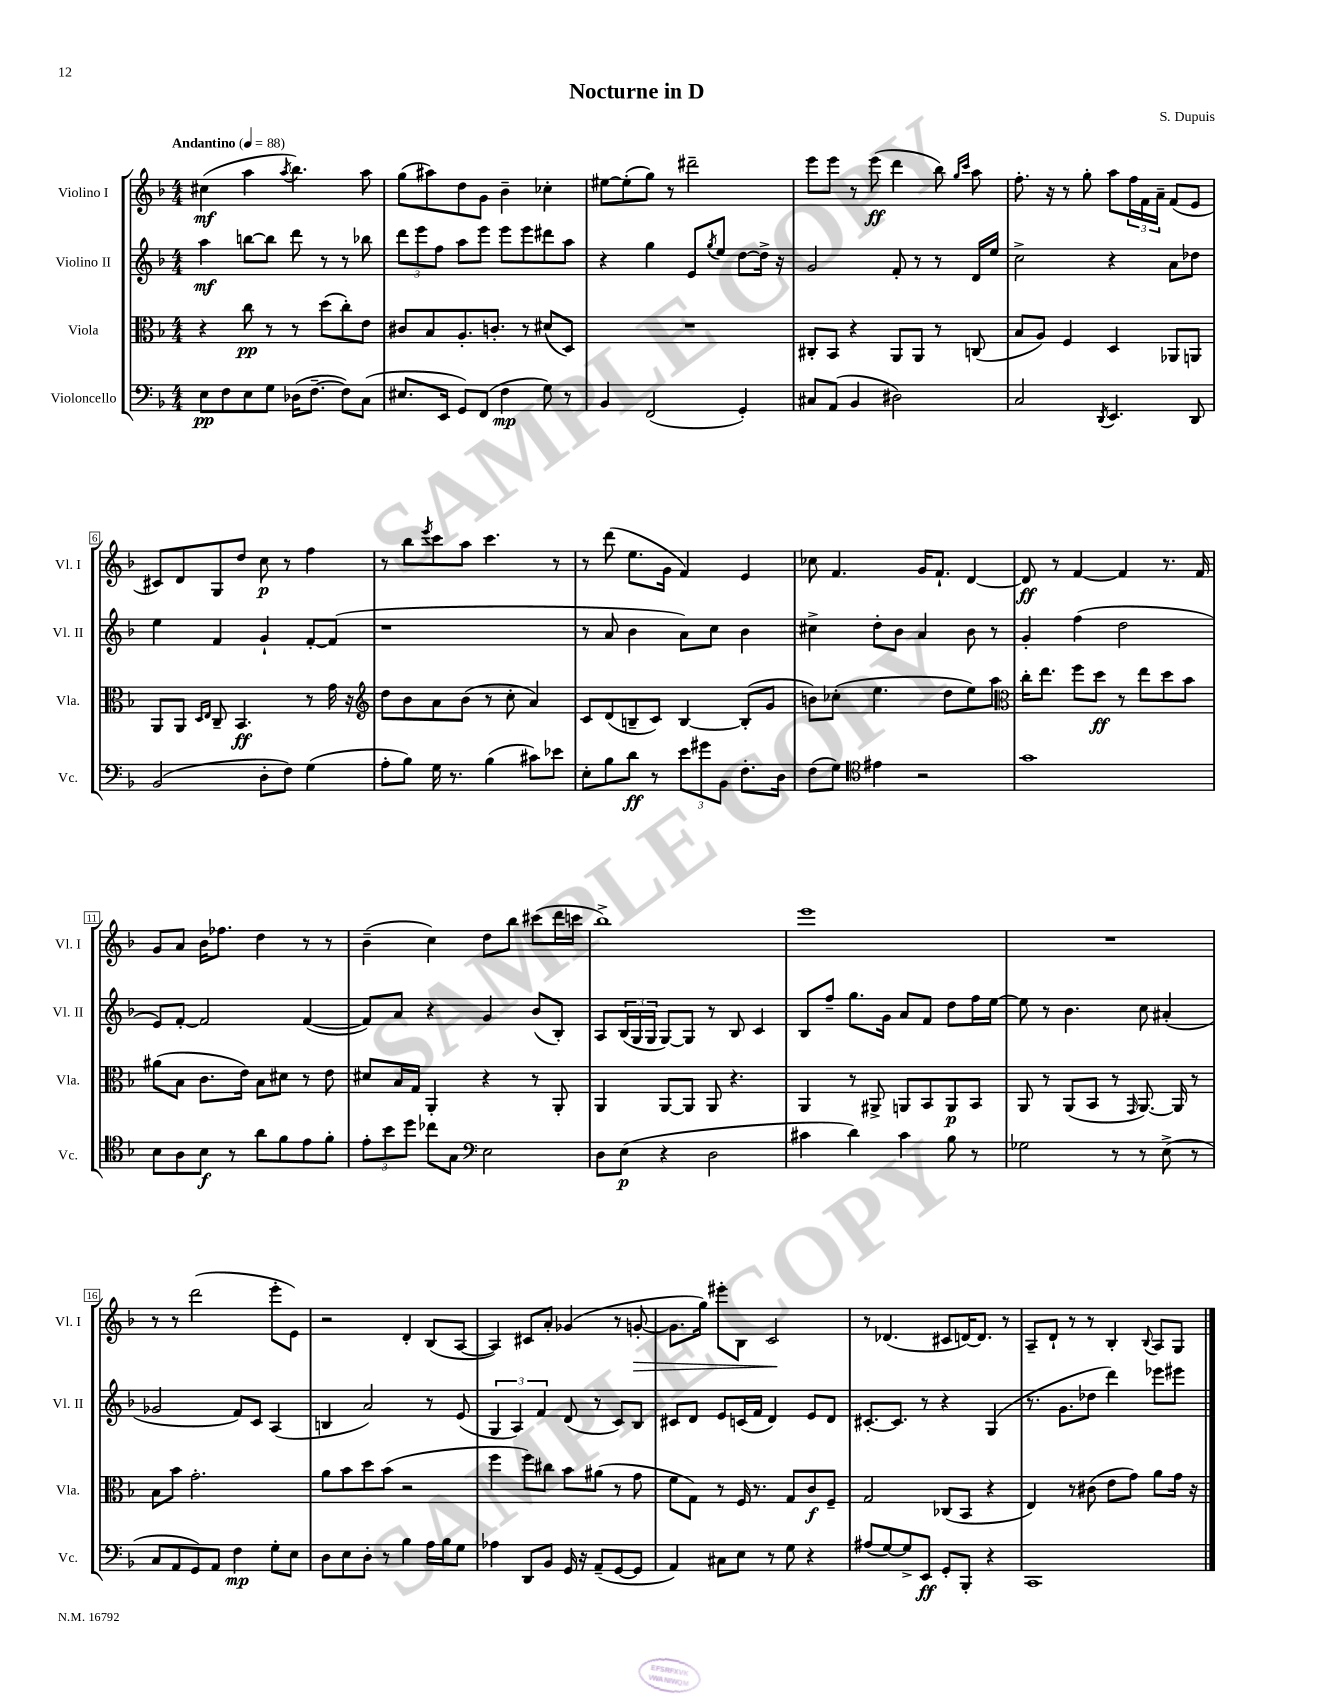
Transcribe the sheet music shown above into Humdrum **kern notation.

**kern	**kern	**kern	**kern
*staff4	*staff3	*staff2	*staff1
*clefF4	*clefC3	*clefG2	*clefG2
*k[b-]	*k[b-]	*k[b-]	*k[b-]
*M4/4	*M4/4	*M4/4	*M4/4
*MM88	*MM88	*MM88	*MM88
8E	4r	4aa	(4cc#
8F	.	.	.
8E	8cc	[8bb	4aa
8G	8r	8bb]	.
.	.	.	8qaa
(16D-	8r	8ddd	4.bb-)
[8.F~	.	.	.
.	(8dd	8r	.
8F])	8cc')	8r	.
(8C	8e	8bb-	8aa
=	=	=	=
8.E#	8c#	12ddd	(8gg
.	.	12eee	.
.	8B-	.	8aa#)
.	.	12ff	.
16EE	.	.	.
8GG)	8.A'	8aa	8dd
(8FF	.	8eee	8g
.	8.c'	.	.
4F	.	8eee	4b-~
.	8r	8eee	.
8G)	(8d#	8ddd#	4cc-'
8r	8D)	8aa	.
=	=	=	=
4BB-	1r	4r	[8ee#
.	.	.	(8ee#']
(2FF	.	4gg	8gg)
.	.	.	8r
.	.	8e	2ddd#~
.	.	8qgg	.
.	.	8ee	.
4GG')	.	[8dd	.
.	.	16dd^]	.
.	.	16r	.
=	=	=	=
8C#	8C#'	2g	8eee
(8AA	8BB-	.	8eee
4BB-	4r	.	8r
.	.	.	(8eee
2D#)	8AA	8f'	4ddd
.	8AA	8r	.
.	8r	8r	8bb-)
.	.	.	16qqgg
.	.	.	16qqccc
.	(8C	16d	8aa
.	.	16ee	.
=	=	=	=
2C	8B-	2cc^	8.ff'
.	8A)	.	.
.	.	.	16r
.	4F	.	8r
.	.	.	8gg'
8qDD	.	.	.
4.EE	4D	4r	8aa
.	.	.	24ff
.	.	.	24f
.	.	.	24a~
.	8AA-	8a	(8f
8DD	8AA	8dd-	8e
=	=	=	=
(2BB-	8AA	4ee	8c#)
.	8AA	.	8d
.	16qqD	.	.
.	16qqE	.	.
.	8C~	4f	8G
.	4.BB-	.	8dd
8D'	.	4g`	8cc
8F)	.	.	8r
(4G	8r	[8f'	4ff
.	16g	(8f]	.
.	16r	.	.
=	=	=	=
*	*clefG2	*	*
8A'	8dd	1r	8r
8B-)	8b-	.	8bb-
.	.	.	8qeee
16G	8a	.	8ccc
8.r	.	.	.
.	(8b-	.	8aa
(4B-	8r	.	4.ccc
.	8cc'	.	.
8c#)	4a)	.	.
8e-	.	.	8r
=	=	=	=
8E'	8c	8r	8r
8B-	(8d	8a	(8ddd
8d	8B~	4b-	8.ee
8r	8c)	.	.
.	.	.	16g
12e	[4B	8a)	4f)
12g#	.	.	.
.	.	8cc	.
12BB-	.	.	.
8.F'	(8B']	4b-	4e
.	8g	.	.
16D	.	.	.
=	=	=	=
(8F	8b)	4cc#^	8cc-
8G)	(8cc-'	.	4.f
*clefC4	*	*	*
4e#	4.ee	8dd'	.
.	.	8b-	.
2r	.	4a	16g
.	.	.	8.f`
.	8dd	.	.
.	8ee)	8b-	[4d
.	8aa	8r	.
=	=	=	=
*	*clefC3	*	*
1g	16cc'	4g'	8d]
.	8.ee	.	.
.	.	.	8r
.	8ff	(4ff	[4f
.	8dd	.	.
.	8r	2dd	4f]
.	8ee	.	.
.	8dd	.	8.r
.	8b-	.	.
.	.	.	16f
=	=	=	=
8B-	(8a#	8e)	8g
8A	8B-	[8f'	8a
8B-	8.c	2f]	16b-
.	.	.	8.ff-
8r	.	.	.
.	16e)	.	.
8a	8B-	.	4dd
8f	8d#	.	.
8e	8r	([4f	8r
8f'	8e	.	8r
=	=	=	=
12e'	8d#	8f])	(4b-~
12b-	.	.	.
.	16B-	8a	.
12dd	.	.	.
.	16G	.	.
8cc-	4AA'	4r	4cc)
8G	.	.	.
*clefF4	*	*	*
2E	4r	4g	8dd
.	.	.	8bb-
.	8r	(8b-	(8ccc#
.	8AA'	8B-')	16ddd
.	.	.	16ccc
=	=	=	=
8D	4AA	8A	1bb-^)
(8E	.	(24B-	.
.	.	24G	.
.	.	24G	.
4r	[8AA	[8G)	.
.	8AA]	8G]	.
2D	8AA	8r	.
.	4.r	8B-	.
.	.	4c	.
=	=	=	=
4c#	4AA	8B-	1eee
.	.	8ff~	.
4d)	8r	8.gg	.
.	8AA#^	.	.
.	.	16g	.
4c#	8AA	8a	.
.	8BB-	8f	.
8B-	8AA	8dd	.
8r	8BB-	16ff	.
.	.	[16ee	.
=	=	=	=
2G-	8AA	8ee]	1r
.	8r	8r	.
.	(8AA	4.b-	.
.	8BB-	.	.
8r	8r	.	.
.	16qqGG	.	.
8r	[8.AA)	8cc	.
(8E^	.	(4a#'	.
.	16AA]	.	.
8r	8r	.	.
=	=	=	=
8C	8B-	2g-	8r
8AA	8b-	.	8r
8GG)	2.g'	.	(2ddd
8AA	.	.	.
4F	.	8f)	.
.	.	8c	.
8G'	.	(4A	8eee'
8E	.	.	8e)
=	=	=	=
8D	8a	4B	2r
8E	8b-	.	.
8D'	8dd	2a)	.
8r	(8b-	.	.
4B-	2r	.	4d'
16A	.	8r	(8B-
16B-	.	.	.
8G	.	(8e	[8A
=	=	=	=
4A-	4ff	6G	4A])
.	.	6A)	.
8DD	8ff)	.	8c#
.	.	6f	.
8BB-	8cc#	.	8a'
16GG	8b-	(8d	(4g-
16r	.	.	.
(8AA~	(8a#	8r	.
[8GG	8r	8c)	8r
8GG]	8g	8B-	[8g'
=	=	=	=
4AA)	8f	8c#	8.g]
.	8G)	8d	.
.	.	.	16gg)
8C#	8r	8e	8eee#'
8E	16F	(16c	8B-
.	8.r	16f	.
8r	.	4d)	2c
8G	8G	.	.
4r	8c	8e	.
.	8F~	8d	.
=	=	=	=
(8A#	2G	[8.c#'	8r
[8G)	.	.	(4.d-
.	.	8.c#]	.
8G^]	.	.	.
8EE	.	8r	.
8GG'	(8C-	4r	8c#
8BBB-'	8BB-	.	[16d)
.	.	.	8.d]
4r	4r	(4G	.
.	.	.	8r
=	=	=	=
1CC	4E)	8.r	8A~
.	.	.	8d`
.	.	8.g	.
.	8r	.	8r
.	(8c#	8dd-	8r
.	8e	4ddd)	4B-'
.	8g)	.	.
.	.	.	8qqB-
.	8a	8eee-	8A
.	16g	8eee#	8G
.	16r	.	.
==	==	==	==
*-	*-	*-	*-
